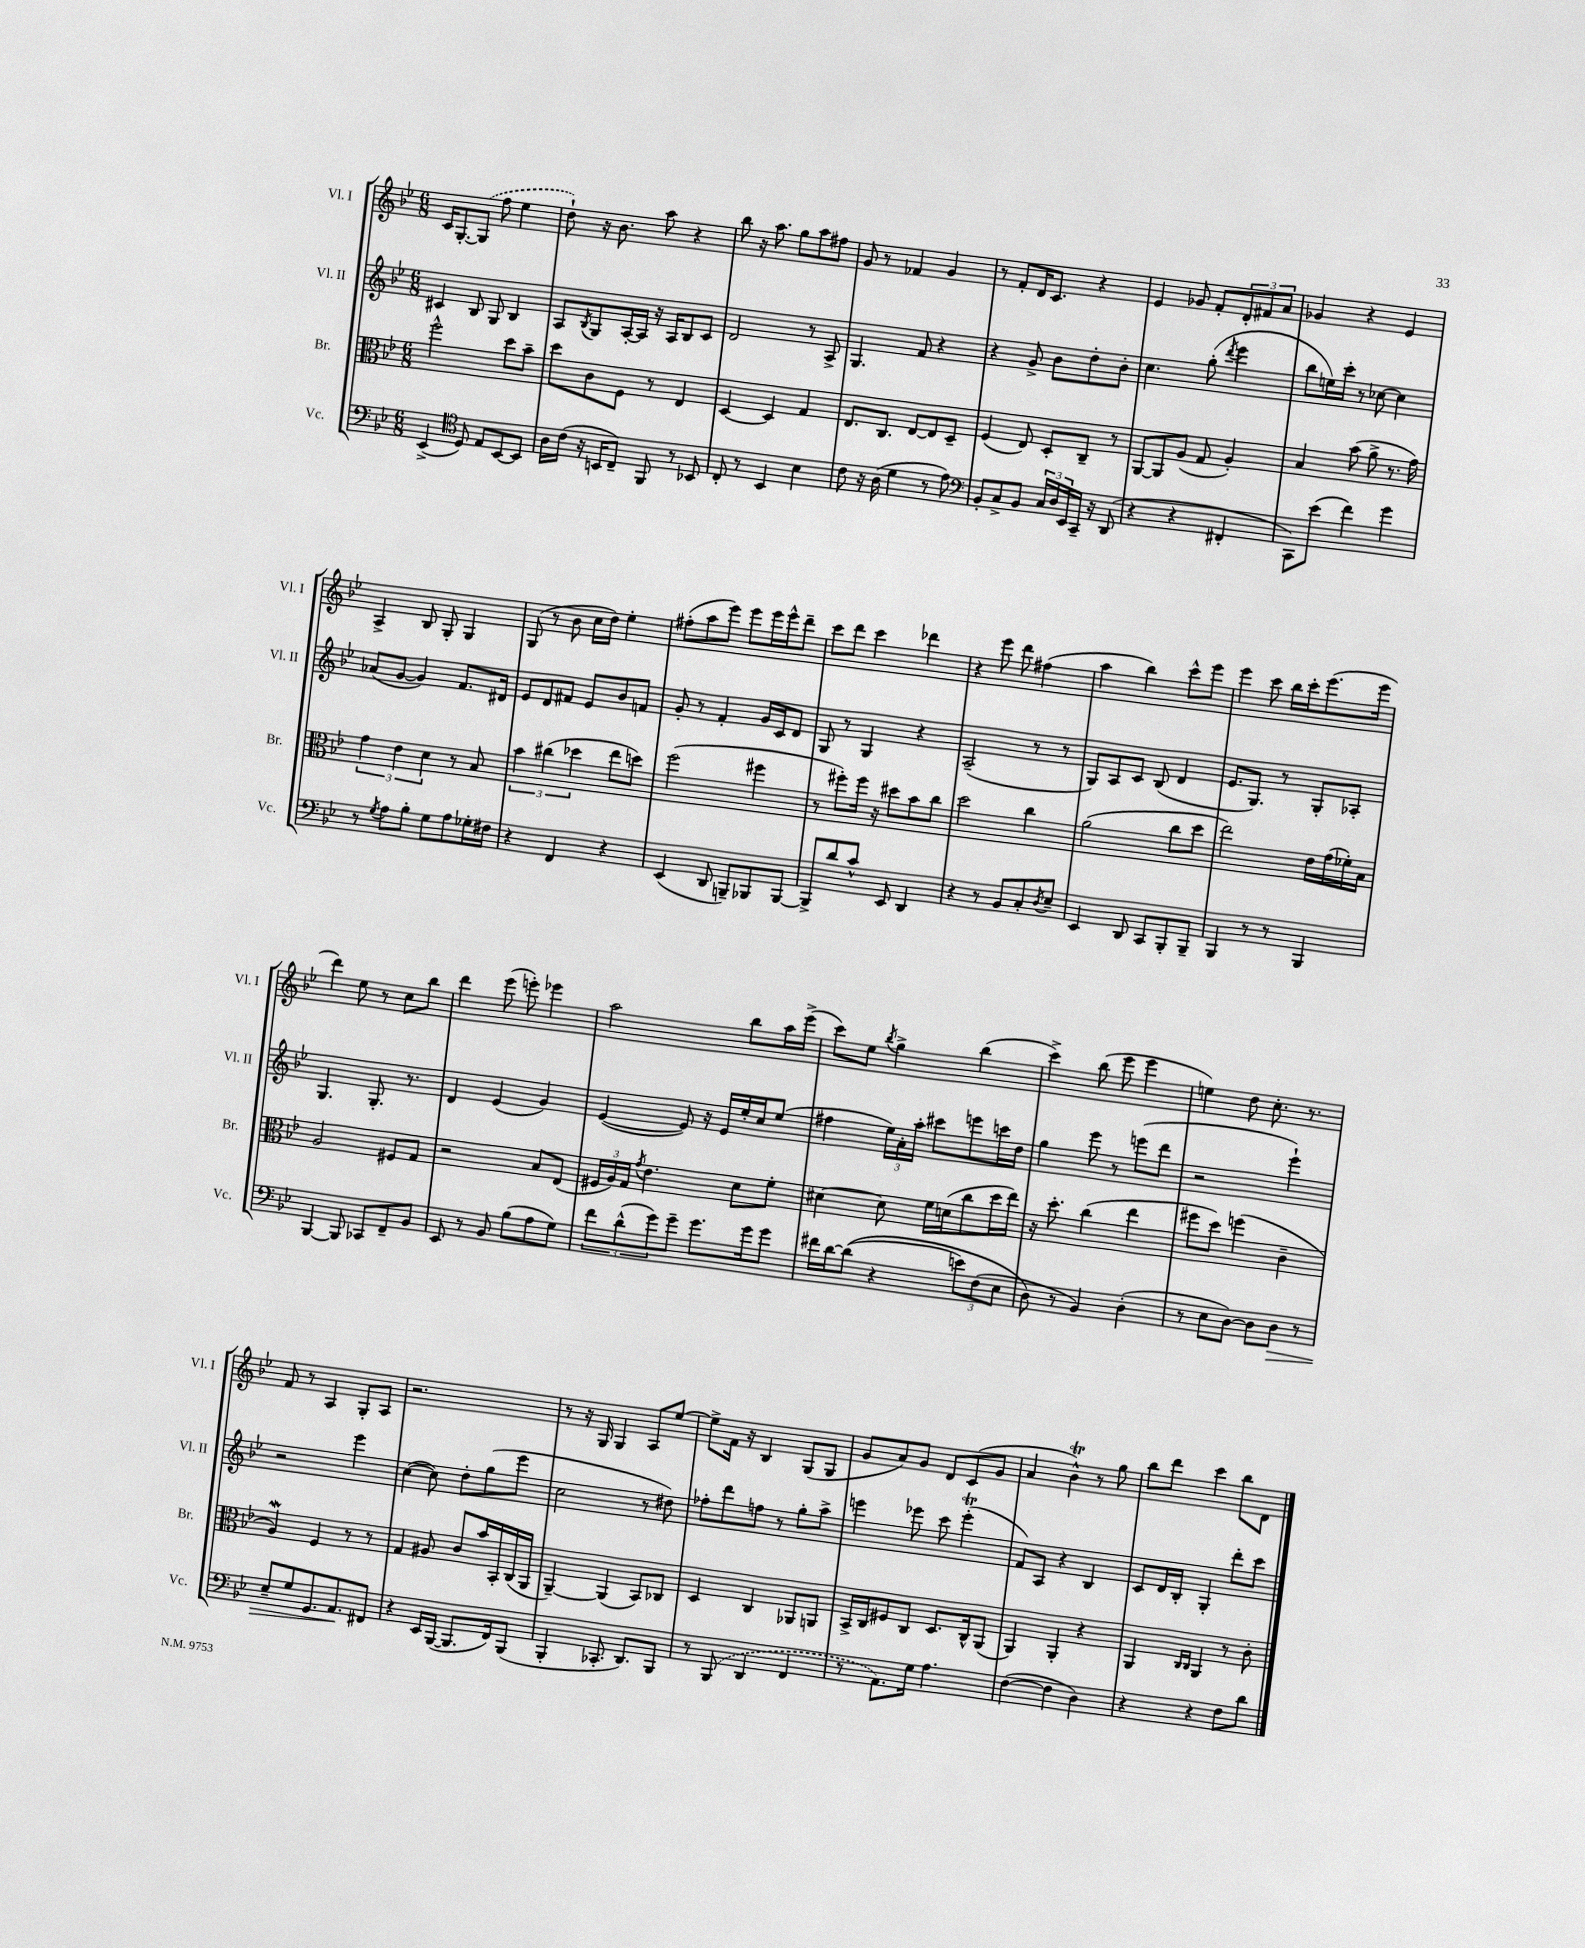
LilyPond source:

<<
\new StaffGroup <<
\new Staff = "s0" \with { instrumentName = "Vl. I" shortInstrumentName = "Vl. I" } {
    \clef treble \key bes \major \numericTimeSignature \time 6/8
    c'16 g8.~-. \once \slurDashed g8( f''8 ees''4 |
    d''8-!) r16 bes'8. a''8 r4 |
    bes''8 r16 a''8. g''8 a''8 fis''8 |
    g'8 r8 fes'4 g'4 |
    r8 f'8-. d'16 c'8. r4 |
    ees'4 ges'8 f'8-. \tuplet 3/2 { d'8-. fis'8 a'8 } |
    ges'4 r4 ees'4 |
    a4-> bes8 g8-. g4 |
    g8( r8 bes'8 c''16 d''16) ees''4-. |
    fis''8-.( a''8 ees'''8) ees'''8 ees'''16 ees'''16-^ d'''8-- |
    c'''8 d'''8 c'''4 des'''4 |
    r4 ees'''8 d'''8 fis''4( |
    a''4 bes''4) c'''8-^ ees'''8 |
    ees'''4 c'''8 bes''16 c'''16-. ees'''8.( ees'''16 |
    d'''4) ees''8 r8 c''8 bes''8 |
    d'''4 ees'''8( e'''8-.) ees'''4 |
    a''2 bes''8 a''16 ees'''16->( |
    c'''8) ees''8 \acciaccatura { bes''8 } g''4-> bes''4( |
    c'''4->) bes''8( ees'''8 ees'''4 |
    e''4) d''8 c''8.-. r8. |
    f'8 r8 a4 g8-. a8 |
    r2. |
    r8 r16 g16 g4 a8 ees''8~ |
    ees''8-> f'16 r16 bes4 g8( g8 |
    g'8 a'8) g'8 d'8 c'8( g'8 |
    a'4 bes'4-^\trill) r8 g''8 |
    bes''8 d'''8 c'''4 bes''8 d'8 \bar "|." |
}
\new Staff = "s1" \with { instrumentName = "Vl. II" shortInstrumentName = "Vl. II" } {
    \clef treble \key bes \major \numericTimeSignature \time 6/8
    cis'4 bes8 g8 bes4 |
    a8 \acciaccatura { bes8 } g8 a16~-. a16 r16 a16 bes8 c'8 |
    d'2 r8 a8-> |
    g4. f'8 r4 |
    r4 g'8-> bes'8 d''8-. bes'8-. |
    c''4. g''8-.( \acciaccatura { d'''8 } ees'''4 |
    bes''8 e''16) c'''16-. r8 ces''8~ ces''4 |
    aes'8( g'8~ g'4) f'8. dis'16 |
    ees'8 d'8 fis'8 ees'8 bes'8 f'8 |
    g'8-. r8 f'4-. g'16 c'16 d'8 |
    g8 r8 g4 r4 |
    a2--( r8 r8 |
    g8) a8 c'8 bes8( d'4 |
    ees'8. g8.) r8 g8-. aes8-. |
    g4. g8.-. r8. |
    d'4 ees'4( g'4) |
    ees'4~( ees'8) r16 ees'16 ees''16-. c''16 ees''8( |
    fis''4 \tuplet 3/2 { ees''16) a'16-. a''16-. } cis'''8 e'''8 c'''16 d''16 |
    g''4 ees'''8 r8 e'''8( d'''8 |
    r2 ees'''4-!) |
    r2 ees'''4 |
    c''4~( c''8) d''8-. g''8( ees'''8 |
    c''2 r8 dis''8) |
    fes''8-. d'''8 f''8 r8 g''8-. a''8-> |
    e'''4 ees'''8 c'''8 ees'''4-.\trill( |
    f'8) a8 r4 bes4 |
    c'8 d'16 bes16-. g4-. d'''8-. c'''8 \bar "|." |
}
\new Staff = "s2" \with { instrumentName = "Br." shortInstrumentName = "Br." } {
    \clef alto \key bes \major \numericTimeSignature \time 6/8
    f''2-^ d''8 bes'8-- |
    d''8 c'8 f8 r8 ees4 |
    d4~ d4 g4 |
    ees8. c8. ees8~ ees8 d8-- |
    f4( ees8) d8-. c8-- r8 |
    a,8~ a,8 a8( g8 a4-.) |
    bes4 bes'8( a'8-> r8. g'16) |
    \tuplet 3/2 { g'4 ees'4 d'4 } r8 bes8 |
    \tuplet 3/2 { bes'4 cis''4( des''4 } ees''8 d''8) |
    f''2( fis''4 |
    r8 fis''8-.) fis''16 r16 dis''8 bes'8 c''8 |
    d''2 c''4 |
    a'2( c''8 d''8 |
    ees''2) ees'16 g'16( fes'16-.) bes16 |
    a2 fis8 g8 |
    r2 bes8 ees8( |
    \tuplet 3/2 { fis16 a16) g16 } \acciaccatura { g'8 } ees'4. d'8 f'8-. |
    dis'4~ dis'8 f'16 d'16( c''8 d''16 ees''16) |
    r16 d''8.-. c''4( ees''4 |
    fis''8 d''8) f''4( c'4-- |
    a4\mordent) f4 r8 r8 |
    g4 ais8 c'8 bes'16 bes,16-. c16( a,16 |
    a,4~--) a,4( bes,8) ces8 |
    d4 c4 aes,8 a,8 |
    bes,16-> c16 fis8 c8 d8. c16-^ a,8( |
    a,4) a,4-. r4 |
    a,4 \grace { c16 c16 } a,4 r8 c'8-. \bar "|." |
}
\new Staff = "s3" \with { instrumentName = "Vc." shortInstrumentName = "Vc." } {
    \clef bass \key bes \major \numericTimeSignature \time 6/8
    ees,4->( \clef tenor d8) ees8 bes,8~ bes,8 |
    a16 c'16( r16 b,16 c8--) f,8 r8 bes,8 |
    c8-. r8 bes,4 bes4 |
    c'8 r16 a16( d'4 r8 ees'8) |
    \clef bass bes,8-. c8-> bes,8 \tuplet 3/2 { c16 d16 ees,16 } c,16-- r16 d,8( |
    r4 r4 fis,4-. |
    c,8) ees'8( f'4) g'4 |
    r8 \acciaccatura { g8 } a8 bes8-. g8 a8 ges16-. fis16 |
    r4 f,4 r4 |
    ees,4( d,8 b,,8--) bes,,8 bes,,8~ |
    bes,,8-> d'8 c'8-^ ees,8 d,4 |
    r4 r8 bes,8 c8-. \acciaccatura { d8 } ees8-- |
    ees,4 d,8 c,8 bes,,8-. bes,,8-- |
    bes,,4 r8 r8 bes,,4 |
    bes,,4~ bes,,8 ces,8 f,8-- bes,8 |
    ees,8 r8 bes,8 bes8( a8 g8) |
    \tuplet 3/2 { f'8 d'8-^( g'8) } g'8-- g'8. g'16 g'8 |
    fis'16 d'16~ d'8(\( r4 \tuplet 3/2 { e'8) f8( ees8 } |
    d8\) r8 bes,4) d4-.( |
    r8 ees8 d8~) d8 d8\> r8 |
    ees8-- g8 g,8. a,8.\! fis,8 |
    r4 ees,16 bes,,16~( bes,,8. f,16) bes,,8( |
    bes,,4-. ces,8.-. d,8.) bes,,8 |
    r8 \once \slurDashed bes,,8( d,4 f,4 |
    r8 a,8.) g16 a4. |
    f4~( f4 d4) |
    r4 r4 f8 d'8 \bar "|." |
}
>>
>>
\layout { \context { \Score \remove "Bar_number_engraver" } }
